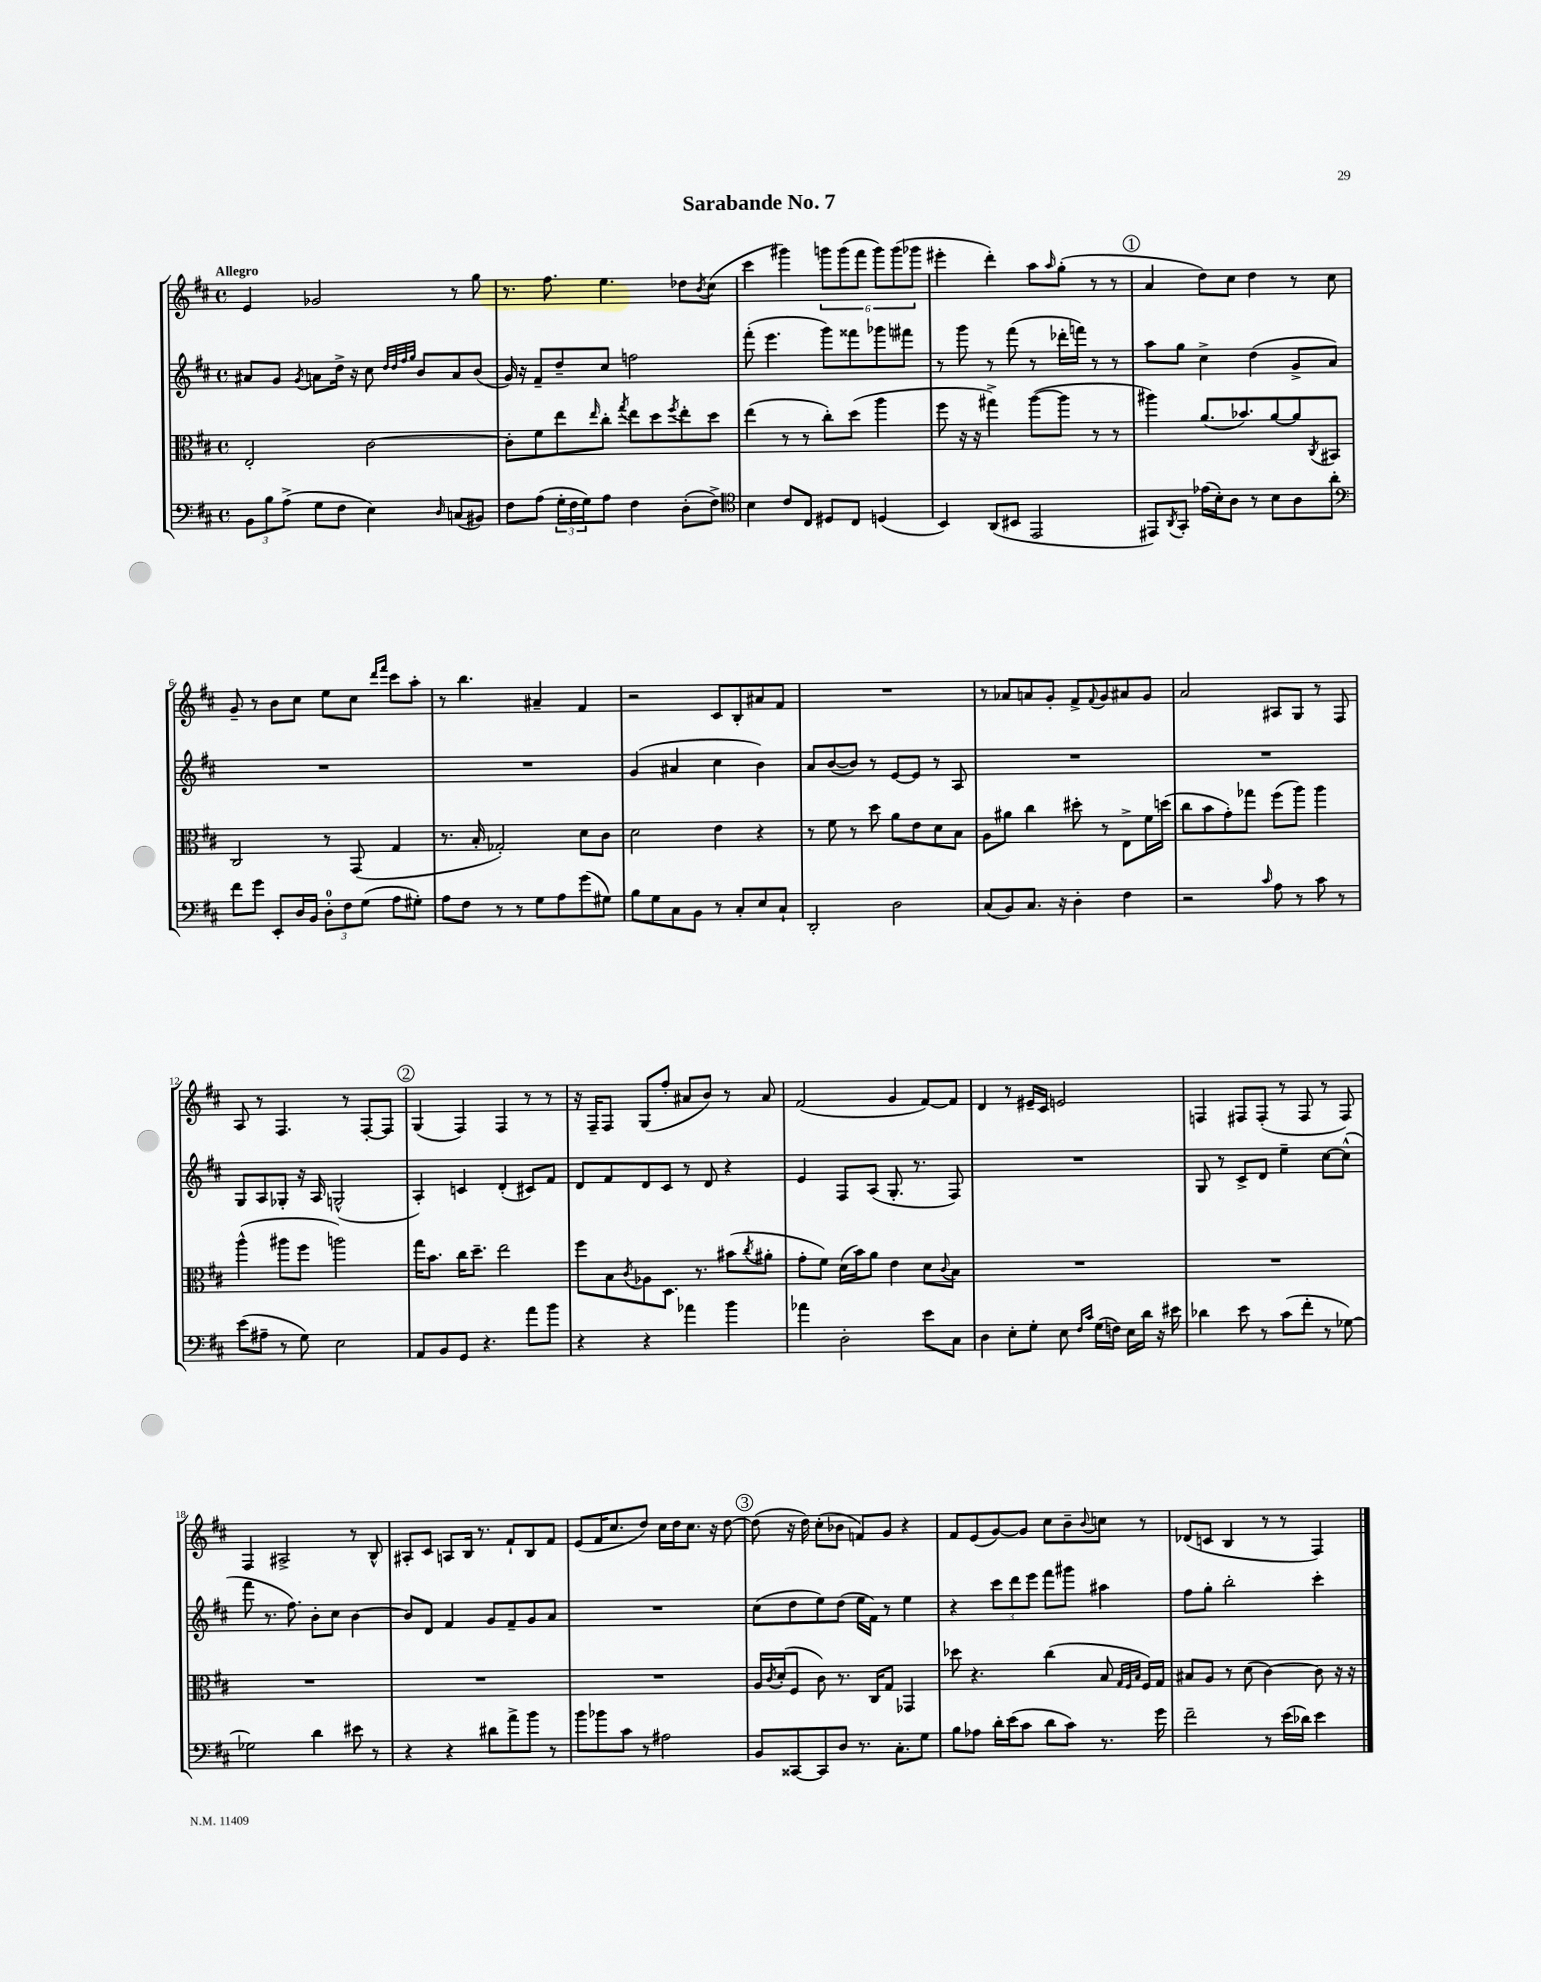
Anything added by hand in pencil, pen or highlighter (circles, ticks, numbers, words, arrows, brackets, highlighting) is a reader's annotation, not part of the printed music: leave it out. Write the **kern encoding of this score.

**kern	**kern	**kern	**kern
*staff4	*staff3	*staff2	*staff1
*clefF4	*clefC3	*clefG2	*clefG2
*k[f#c#]	*k[f#c#]	*k[f#c#]	*k[f#c#]
*M4/4	*M4/4	*M4/4	*M4/4
*met(c)	*met(c)	*met(c)	*met(c)
12BB	2E'	8a#	4e
12B	.	.	.
.	.	8g	.
(12A^	.	.	.
.	.	8qg	.
8G	.	8a	2g-
8F#	.	16dd^	.
.	.	16r	.
4E)	[2c#	8cc#	.
.	.	32qqdd	.
.	.	32qqdd	.
.	.	32qqff#	.
.	.	32qqgg	.
.	.	8b	.
16qqD	.	.	.
(8C	.	8a	8r
8BB#)	.	(8b	8gg
=	=	=	=
8F#	8c#']	16g)	8.r
.	.	16r	.
(8A	8f#	8f#~	.
.	.	.	8.ff#
24G'	8ee	8dd~	.
24F#	.	.	.
24G)	.	.	.
.	16qqee	.	.
8A	8cc#'	8cc#	4.ee
.	8qgg	.	.
4F#	8ee	2ff	.
.	8dd	.	.
.	8qff#	.	.
(8D'	8ee'	.	8dd-
.	.	.	8qb
8F#^)	8dd	.	(8cc#
=	=	=	=
*clefC4	*	*	*
4B	(4ee	(8fff#'	4ccc#
.	.	4.eee	.
8c#	8r	.	4ggg#)
8C#	8r	.	.
8D#	8cc#')	8ggg)	12ggg
.	.	.	(12ggg
8C#	(8dd	8fff##	.
.	.	.	12fff#
(4D	4aa	8ggg-	12ggg)
.	.	.	(12ggg
.	.	8fff#	.
.	.	.	12ggg-
=	=	=	=
4BB)	8ff#	8r	4eee#'
.	16r	8ggg	.
.	16r	.	.
(8AA	4gg#^)	8r	4ddd')
8BB#	.	(8fff#	.
2EE	([8aa	8r	8aa
.	.	.	16qqaa
.	8aa]	16ddd-'	(8gg'
.	.	16fff)	.
.	8r	8r	8r
.	8r	8r	8r
=	=	=	=
8EE#)	4aa#)	8aa	4a
8qAA	.	.	.
8GG'	.	8gg	.
(16e-	(8.a	4cc#^	8dd)
16B')	.	.	.
8A	.	.	8cc#
.	8.b-)	.	.
8r	.	(4dd	4dd
8B	[8a	.	.
8A	8a]	8g^	8r
.	8qC#	.	.
8a'	8BB#	8a)	8cc#
=	=	=	=
*clefF4	*	*	*
8f#	2C#	1r	8g~
8g	.	.	8r
8EE'	.	.	8b
16D	.	.	8cc#
16BB	.	.	.
12D'	8r	.	8ee
12F#	.	.	.
.	(8GG	.	8cc#
(12G	.	.	.
.	.	.	16qqddd
.	.	.	16qqfff#
8A	4G	.	8ccc#
8G#')	.	.	8aa'
=	=	=	=
8A	8.r	1r	8r
8F#	.	.	4.bb
.	16B'	.	.
8r	2G-')	.	.
8r	.	.	.
8G	.	.	4a#~
8A	.	.	.
(8g	8d	.	4f#
8G#)	8c#	.	.
=	=	=	=
8B	2d	(4g	2r
8G	.	.	.
8C#	.	4a#	.
8BB	.	.	.
8r	4e	4cc#	8c#
8C#'	.	.	8B'
8E	4r	4b)	8a#
8C#`	.	.	8f#
=	=	=	=
2DD'	8r	8a	1r
.	8f#	([8b	.
.	8r	8b])	.
.	8dd	8r	.
2D	8a	[8e	.
.	8e	8e]	.
.	8d	8r	.
.	8B	8A	.
=	=	=	=
(8C#	8A	1r	8r
8BB)	8a#	.	8a-
8.C#	4cc#	.	8a
.	.	.	8g'
16r	.	.	.
4D'	8dd#'	.	8f#^
.	.	.	8qqf#
.	8r	.	8g
4F#	8E^	.	8a#
.	16f#	.	8g
.	(16dd	.	.
=	=	=	=
2r	8cc#	1r	2a
.	8b	.	.
.	8g')	.	.
.	8gg-	.	.
16qqc#	.	.	.
8A	(8ff#	.	8A#
8r	8aa)	.	8G
8c#	4aa	.	8r
8r	.	.	8F#
=	=	=	=
(8e	(4aa^^	8G	8A
8A#~	.	8A	8r
8r	8aa#	8G-'	4.F#
8G)	8ff#	16r	.
.	.	16A	.
2E	2aa)	(2G^^	.
.	.	.	8r
.	.	.	[8F#'
.	.	.	8F#]
=	=	=	=
8AA	16gg	4A')	(4G
.	8.b	.	.
8BB	.	.	.
8GG	16cc#	4c	4F#)
.	8.dd~	.	.
4.r	.	.	.
.	2ee	(4d'	4F#
8a	.	8c#)	8r
8b	.	8f#	8r
=	=	=	=
4r	8ff#	8d	16r
.	.	.	16F#~
.	8B	8f#	8F#
.	8qc#	.	.
4r	8A-	8d	(8G
.	8.D	8c#	8ff#'
4a-	.	8r	8a#
.	8.r	.	.
.	.	8d	8b)
4b	(8b#	4r	8r
.	8qcc#	.	.
.	8a#'	.	8a#
=	=	=	=
4a-	8g'	4e	(2f#
.	8f#)	.	.
2D'	(16d	8F#	.
.	16b)	.	.
.	8a	(8A	.
.	4e	8.G'	4g
.	.	8.r	.
8e	8d	.	[8f#)
.	8qqc#	.	.
8C#	8B	8F#)	8f#]
=	=	=	=
4D	1r	1r	4d
8E'	.	.	8r
8G'	.	.	16e#~
.	.	.	16c#
8E	.	.	2e
16qqF#	.	.	.
16qqc#	.	.	.
(16G	.	.	.
16F)	.	.	.
16E	.	.	.
16d	.	.	.
16r	.	.	.
16e#	.	.	.
=	=	=	=
4d-	1r	8G	4F
.	.	8r	.
8e	.	8c#^	8F#
8r	.	8d	(8F#'
(8c#	.	4ee~	8r
8f#'	.	.	8F#
8r	.	[8cc#	8r
[8G-)	.	(8cc#^^]	8F#)
=	=	=	=
2G-]	1r	8fff#	4F#
.	.	8.r	.
.	.	.	2A#^
.	.	8.ff#)	.
4d	.	8b'	.
.	.	8cc#	.
8e#	.	[4b	8r
8r	.	.	8B^^
=	=	=	=
4r	1r	8b]	8A#'
.	.	8d	8c#
4r	.	4f#	8A
.	.	.	16B
.	.	.	8.r
8d#	.	8g	.
8a^	.	8f#~	8f#`
8b	.	8g	8B
8r	.	8a	8f#
=	=	=	=
8b	1r	1r	(8e
8b-	.	.	16f#
.	.	.	8.cc#
8c#	.	.	.
8r	.	.	8dd)
2A#	.	.	16cc#
.	.	.	16dd
.	.	.	8.cc#
.	.	.	16r
.	.	.	[8dd
=	=	=	=
8BB	16A	(8cc#	(8dd]
.	8qc#	.	.
.	(16d'	.	.
[8CC##	8F#	8dd	16r
.	.	.	16dd)
8CC##]	8c#)	8ee)	(8cc#'
8D	8.r	(8dd	8b-
8.r	.	16ee	8f)
.	16C#	16f#)	.
.	8G	8r	8g
8.C#'	.	.	.
.	4GG-	4ee	4r
8G	.	.	.
=	=	=	=
8B	8dd-	4r	8f#
8A-	4.r	.	(8e
16d'	.	12ccc#	[8g)
(16e	.	.	.
.	.	12ddd	.
8c#	.	.	8g]
.	.	12eee	.
8d	(4cc#	8fff#	8cc#
8c#)	.	8ggg#	8b~
.	.	.	8qqb
8.r	8B	4aa#	8cc
.	32qqG	.	.
.	32qqF#	.	.
.	32qqB	.	.
.	16F#)	.	8r
16g	16G	.	.
=	=	=	=
2f#~	8B#	8ff#	(8d-
.	8A	8gg'	8c
.	8r	2bb'	4B
.	(8d	.	.
8r	[4c#)	.	8r
(16e	.	.	8r
16d-)	.	.	.
4e	8c#]	4ccc#'	4F#)
.	16r	.	.
.	16r	.	.
==	==	==	==
*-	*-	*-	*-
